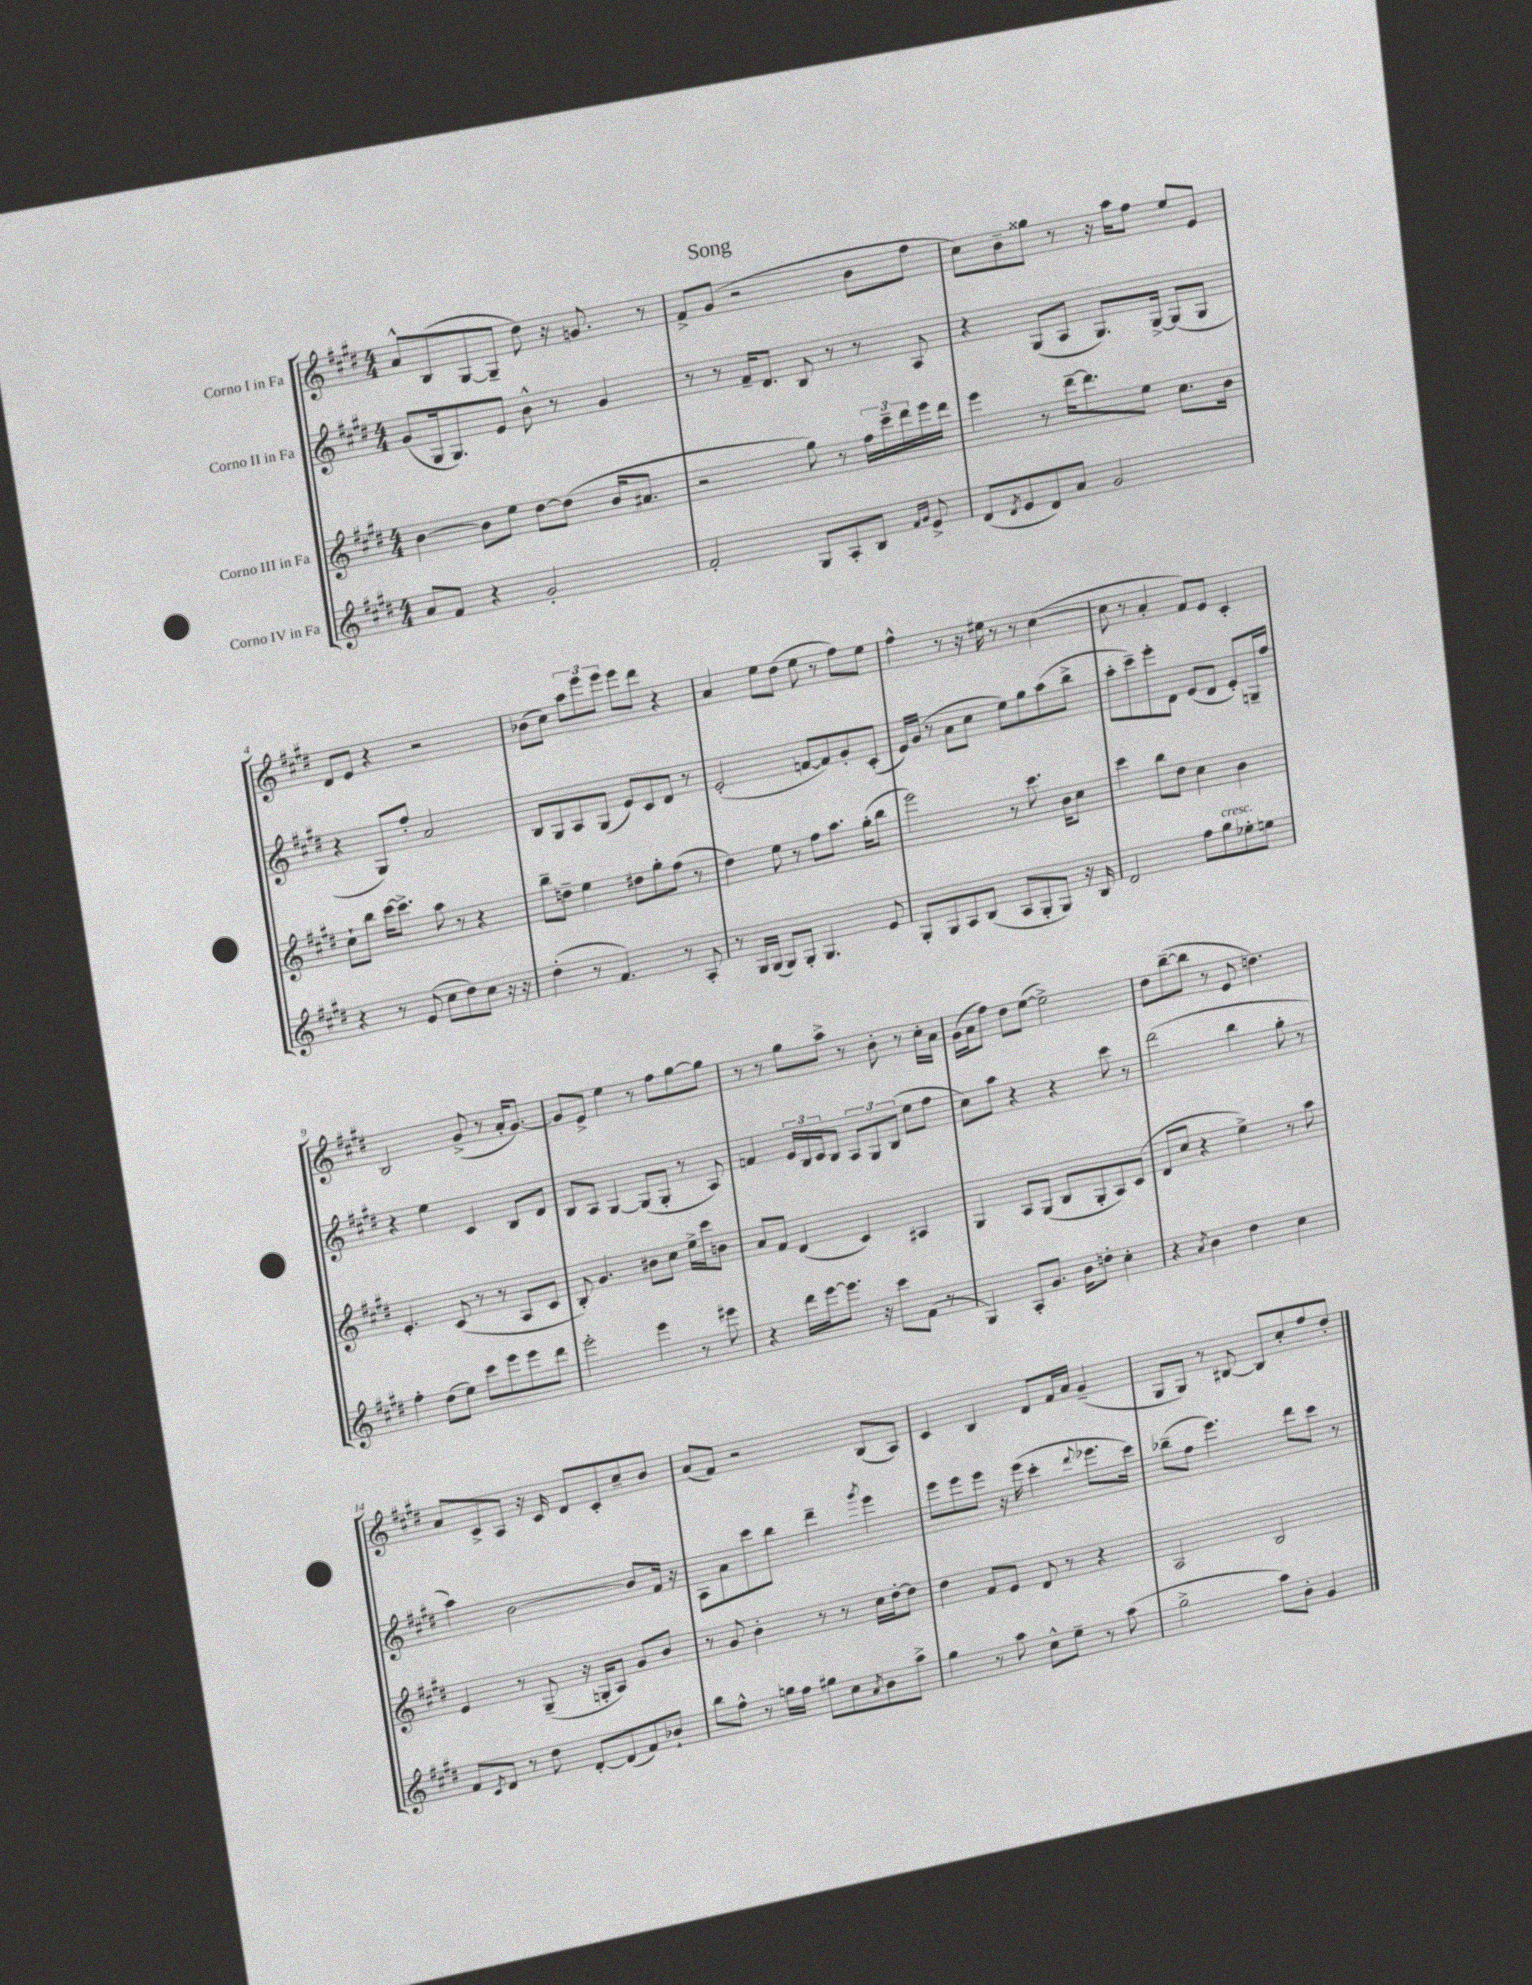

**kern	**kern	**kern	**kern
*staff4	*staff3	*staff2	*staff1
*clefG2	*clefG2	*clefG2	*clefG2
*k[f#c#g#d#]	*k[f#c#g#d#]	*k[f#c#g#d#]	*k[f#c#g#d#]
*M4/4	*M4/4	*M4/4	*M4/4
8a/L	[4b\	(8g#/L	8a^^/L
8f#/J	.	16G#/k	(8B/
.	.	8.G#/)	.
4r	8b\]L	.	[8G#/
.	8ee\J	8e/J	8G#~/]J
2g#'/	[8dd#\L	8b^^\	8dd#\)
.	(8dd#\]J	8r	16r
.	.	.	8.g/
.	16b/LK	4g#/	.
.	8.a#/J	.	.
.	.	.	8r
=	=	=	=
2f#'/	2r	8r	8f#^/L
.	.	8r	(8g#/J
.	.	16f#~/LK	2r
.	.	8.d#/J	.
8G#/L	8gg#\)	8B/	.
8A'/	8r	8r	.
8B/J	24ff#\LL	8r	8b\L
.	24ccc#~\	.	.
.	24ddd#\	.	.
16qqf#/LL	.	.	.
16qqg#/JJ	.	.	.
8e^/	16eee\	8A/	8ff#\J
.	16ddd#\JJ	.	.
=	=	=	=
(8d#/L	4eee\	4r	8cc#\L)
8qd#/	.	.	.
8e/	.	.	8b~\
8d#/)	8r	(8G#/L	8gg##\J
8a/J	[16ddd#~\LK	8A/J	8r
.	8.ddd#\]	.	.
2g#/	.	8.G#/L)	16r
.	.	.	16aa\LK
.	8ee\J	.	8ff#\J
.	.	[16G#^/Jk	.
.	8.cc#\L	(8G#/]L	8ee/L
.	.	8G#/J	8e/J
.	16b\Jk	.	.
=	=	=	=
4r	8cc#`\L	4r	8d#/L
.	8bb\J	.	8e/J
8r	[16ccc#\LK	8G#/L)	4r
.	8.ccc#^\]J	.	.
(8e/	.	8ff#'/J	.
8cc#\L	8aa\	2a/	2r
8dd#\)	8r	.	.
8cc#\J	4r	.	.
16r	.	.	.
16r	.	.	.
=	=	=	=
(4dd#'\	8bb~\L	8B/L	(8b-\L
.	8dd~\J	8G#/	8cc#\J)
8r	4ee\	8A/	12aa\L
.	.	.	12eee\
4.f#/)	.	(8G#/J	.
.	.	.	12eee\J
.	8dd#\L	8e/L)	8eee\L
.	8gg#'\	8c#/	8ddd#\J
8r	(8ff#\J	8d#/J	4r
8A'/	8r	8r	.
=	=	=	=
8r	4dd#\)	(2e'/	4a/
16G#/LL	.	.	.
(16G#/JJ	.	.	.
8G#/L)	8ee\	.	8ee\L
8G#'/J	8r	.	(8dd#\J
4.G#/	8ff#\L	[8f/L	8ee\
.	8.aa\J	8f/])	8r
.	.	8g#'/	8ff#\L)
.	(16gg#'\LK	.	.
8e/	8bb\J	(8c#'/J	8ee\J
=	=	=	=
8G#'/L	2eee\)	16e/LL)	4ff#^^\
.	.	(16g#/JJ	.
8G#/	.	8r	.
8A/	.	8a\L	8r
(8B/J	.	8cc#\J	16r
.	.	.	16ee#\
8A/L	8r	8ee\L)	8r
8G#'/	8.ccc#\	8gg#\	8r
8G#/J)	.	(8aa\	([4cc#\
.	16b\LK	.	.
16r	8cc#\J	8bb^\J	.
16B/	.	.	.
=	=	=	=
2d#/	4ccc#\	8aa'\L	8cc#\]
.	.	8ccc#~\)	8r
.	8bb\L	8eee'\	4a'/
.	8dd#\J	8d#\J	.
8ff#\L	4cc#\	(8e/L	8f#/L)
8gg#\	.	8d#/J	8e/J
8ee-'\	4b\	8e'/L)	4c#'/
8ee\J	.	16G~/L	.
.	.	16ff#/JJ	.
=	=	=	=
4ff#'\	4.e'/	4r	2B/
(8dd#\L	.	4ee\	.
8ee\J)	(8c#/	.	.
8ccc#\L	8r	4c#/	(8g#^/
8eee\	8r	.	8r
8eee\	8A/L	8B/L	16a'/LK
.	.	.	[8.g#/J)
8ddd#\J	8c#/J	8d#/J	.
=	=	=	=
2eee'\	8B'/)	8B/L	8g#/]L
.	4.g#/	8A/J	8e^/J
.	.	[4G#/	4ee\
4eee\	8b#\L	(8G#/]L	8r
.	8cc#\J	8G#'/J	8ff#\L
8r	16ee^\LL	8r	[8gg#\
.	16ccc#\J	.	.
8eee#\	8b\J	8A/)	8gg#\]J
=	=	=	=
4r	8a/L	4f/	8r
.	8f#/J	.	8r
16ddd#\LL	(4d#/	24e/LL	8gg#\L
.	.	24B/	.
[16eee\J	.	.	.
.	.	24c#/J	.
8.eee\]J	.	8B/J	8aa^\J
.	4c#/)	12A/L	8r
16r	.	.	.
.	.	12G#/	.
8ccc#\L	.	.	8b'\
.	.	(12B/J	.
(8f#\J	4A#/	8ee\L	8r
8r	.	8ff#\J	16cc#'\LL
.	.	.	16a\JJ
=	=	=	=
4G#/)	4G#/	8cc#\L)	(16g#\LL
.	.	.	16a\J
.	.	8aa\J	8ff#\J)
8A'/L	8A/L	4r	8dd#\L
8.g#/J	(8G#/J	.	([8ee\J
.	8B/L	4r	2ee^\])
16b\LK	.	.	.
8dd'\J	8G#'/	.	.
4cc#'\	8A/)	8ccc#\	.
.	(8c#/J	8r	.
=	=	=	=
4r	8d#/L	(2ddd#\	8dd#\L
.	8cc#/J	.	([8bb~\
8qa/	.	.	.
4b\	4r	.	8bb\]J
.	.	.	8r
4dd#\	4ee^\)	4bb\	8e/
.	.	.	4.dd\)
4cc#\	8r	8gg#'\	.
.	8aa\	8r	.
=	=	=	=
8f#/L	4e/	4aa\)	8a/L
8qc#/	.	.	.
8d#/J	.	.	8c#^/
8r	8r	[2b\	8A/J
8dd#\	(8G#~/	.	16r
.	.	.	16c#/
[8d#'/L	16r	.	8d#/L
.	16G'/LK	.	.
(8d#/]	8A/J)	.	8c#'/
8f#/)	8g#/L	8b/]L	8cc#~/
8b-`/J	8b/J	16f#/Jk	8b/J
.	.	16r	.
=	=	=	=
8bb\L	8r	8A\L	(8a/L
8ff#^^\J	8g#/	8a\	8f#/J)
8r	4b'\	8ccc#\	2r
16gg\LL	.	8bb\J	.
16ff#\JJ	.	.	.
8gg#\L	8r	4ddd#~\	.
8cc#\	8r	.	.
8qa/	.	8qggg#/	.
8b\	16cc#\LL	4eee\	(8B/L
.	[16dd#'\J	.	.
8aa^\J	8dd#\]J	.	8A/J)
=	=	=	=
4gg#\	4dd#\	8eee\L	4c#/
.	.	8eee\	.
8r	8f#/L	8eee\J	4B/
8aa\	8e/J	16r	.
.	.	(16eee\	.
8cc#^^\L	8d#/	4ccc#'\	8d#/L
8ee~\J	8r	.	16f#/L
.	.	.	16a/JJ
.	.	8qqddd#/	.
8r	4r	8.eee-\L	(4g#~/
(8aa\	.	.	.
.	.	16ccc#\Jk)	.
=	=	=	=
2gg#^\	2A/	(8bb-~\L	8G#/L
.	.	8ff#\J	8G#/J)
.	.	4.eee\)	8r
.	.	.	[8B#/
8aa\L)	2B/	.	8B#/]L
8b'\J	.	8ddd#\L	8cc#'/
4g#/	.	8ccc#\J	8ff#/
.	.	8r	8dd#'/J
==	==	==	==
*-	*-	*-	*-
